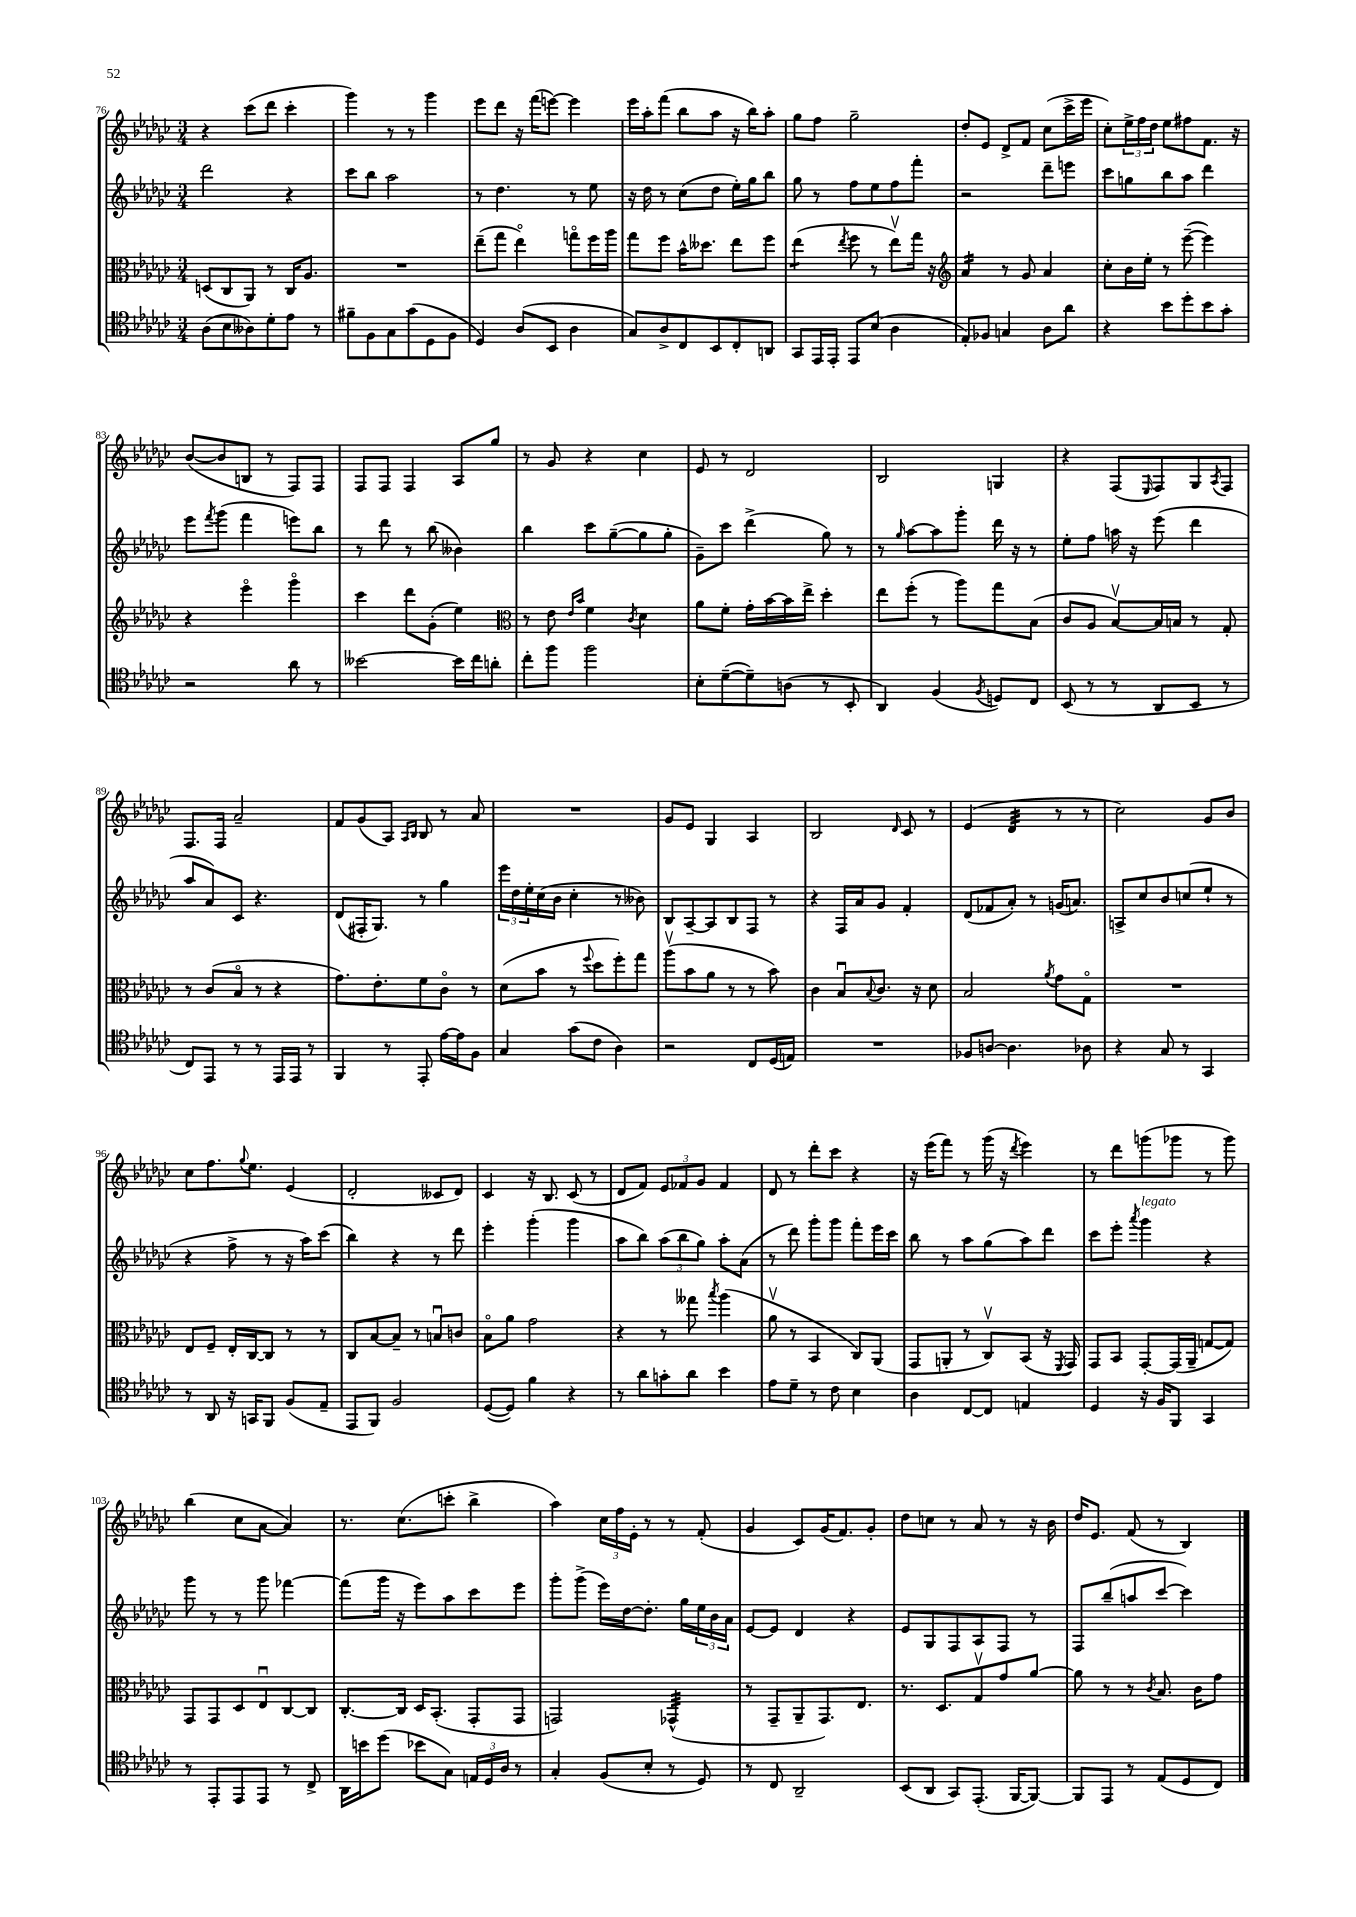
<<
\new StaffGroup <<
\new Staff = "s0" {
    \clef treble \key ges \major \numericTimeSignature \time 3/4
    r4 ces'''8( des'''8 ces'''4-. |
    ges'''4) r8 r8 ges'''4 |
    ees'''8 des'''8 r16 f'''16( e'''8~) e'''4 |
    ees'''16 aes''16-. f'''8( bes''8 aes''8 r16 bes''16) aes''8-. |
    ges''8 f''8 ges''2-- |
    des''8-. ees'8 des'8-> f'8 ces''8( ces'''16-> ees'''16 |
    ces''8-.) \tuplet 3/2 { ees''16-> f''16 des''16 } ees''8 fis''8 f'8. r16 |
    bes'8~( bes'8 b8 r8 f8) f8 |
    f8 f8 f4 aes8 ges''8 |
    r8 ges'8 r4 ces''4 |
    ees'8 r8 des'2 |
    bes2 g4 |
    r4 f8( \grace { ees16 } f8) ges8 \acciaccatura { aes8 } f8 |
    f8. f16 aes'2-- |
    f'8 ges'8( aes8) \grace { aes16 bes16 } bes8 r8 aes'8 |
    R2. |
    ges'8 ees'8 ges4 aes4 |
    bes2 \grace { des'16 } ces'8 r8 |
    ees'4( des'4:32 r8 r8 |
    ces''2) ges'8 bes'8 |
    ces''8 f''8. \appoggiatura { ges''8 } ees''8. ees'4( |
    des'2-. ceses'8 des'8) |
    ces'4 r16 bes8. ces'8( r8 |
    des'8 f'8) \tuplet 3/2 { ees'8 fes'8 ges'8 } fes'4 |
    des'8 r8 des'''8-. ces'''8 r4 |
    r16 ees'''16( f'''8) r8 ges'''16( r16 \acciaccatura { des'''8 } ees'''4) |
    r8 des'''8 g'''8( ges'''8 r8 ges'''8) |
    bes''4( ces''8 aes'8~ aes'4) |
    r8. ces''8.( c'''8-. bes''4-> |
    aes''4) \tuplet 3/2 { ces''16 f''16 ees'16-. } r8 r8 f'8-.( |
    ges'4 ces'8) ges'16( f'8.) ges'8-. |
    des''8 c''8 r8 aes'8 r8 r16 bes'16 |
    des''16 ees'8. f'8( r8 bes4) \bar "|." |
}
\new Staff = "s1" {
    \clef treble \key ges \major \numericTimeSignature \time 3/4
    des'''2 r4 |
    ces'''8 bes''8 aes''2 |
    r8 des''4. r8 ees''8 |
    r16 des''16 r8 ces''8( des''8 ees''16-.) ges''16 bes''8 |
    ges''8 r8 f''8 ees''8 f''8 f'''8-. |
    r2 des'''8-- e'''8 |
    ces'''8 g''8 bes''8 aes''8 des'''4 |
    ees'''8 \acciaccatura { f'''8 } ges'''8( f'''4 e'''8) bes''8 |
    r8 des'''8 r8 bes''8( beses'4) |
    bes''4 ces'''8 ges''8~--( ges''8 ges''8-. |
    ges'8--) ces'''8 des'''4->( ges''8) r8 |
    r8 \grace { ges''16 } aes''8~ aes''8 ges'''8-. des'''16 r16 r8 |
    ees''8-. f''8 a''16 r16 ees'''8( des'''4 |
    aes''8 aes'8) ces'8 r4. |
    des'8( fis16-. ges8.) r8 ges''4 |
    \tuplet 3/2 { ees'''16 des''16 ees''16-. } ces''16( bes'16 ces''4-. r8 beses'8) |
    bes8 aes8~-- aes8 bes8 f8 r8 |
    r4 f16 aes'16 ges'8 f'4-. |
    des'8( fes'8 aes'8-.) r8 g'16( a'8.) |
    a8-> ces''8 bes'8 c''8( ees''8-! r8 |
    r4 f''8-> r8 r16 aes''16) ces'''8( |
    bes''4) r4 r8 des'''8 |
    ees'''4-. ges'''4-.( ges'''4 |
    aes''8 bes''8) \tuplet 3/2 { aes''8( bes''8 ges''8) } aes''8-. aes'8( |
    r8 des'''8) ges'''8-. ges'''8 f'''8-. ees'''16 ces'''16 |
    bes''8 r8 aes''8 ges''8( aes''8) des'''8 |
    ces'''8 ees'''8-. \acciaccatura { aes'''8 } ges'''4^\markup { \italic "legato" } r4 |
    ges'''8 r8 r8 ges'''8 fes'''4~ |
    fes'''8( ges'''16 r16 ees'''8) aes''8 ces'''8 ees'''8 |
    ges'''8-. ges'''8->( ees'''16) des''16~ des''8.-. ges''16 \tuplet 3/2 { ees''16 bes'16 aes'16 } |
    ees'8~ ees'8 des'4 r4 |
    ees'8 ges8 f8 aes8 f8 r8 |
    f8 bes''8--( a''8 ces'''8~ ces'''4) \bar "|." |
}
\new Staff = "s2" {
    \clef alto \key ges \major \numericTimeSignature \time 3/4
    d8( ces8 aes,8) r8 ces16 aes8. |
    R2. |
    ees''8--( ges''8 ees''4\flageolet) g''8\flageolet f''16 aes''16 |
    ges''8 f''8 bes'16-^ deses''8. ees''8 f''8 |
    ees''4:8( \acciaccatura { ees''8 } f''8 r8 ees''8\upbow) ges''16 r16 |
    \clef treble aes'4:16 r8 ges'8 aes'4 |
    ces''8-. bes'16 ees''16-. r8 ees'''8~--( ees'''4) |
    r4 ees'''4\flageolet ges'''4\flageolet |
    ces'''4 des'''8 ges'8-.( ees''4) |
    \clef alto r8 ees'8 \grace { ees'16 bes'16 } f'4 \acciaccatura { ces'8 } des'4 |
    aes'8 f'8-. ges'16-. bes'16~ bes'16 ees''16-> des''4-. |
    ees''8 f''8-.( r8 aes''8) ges''8 bes8( |
    ces'8 aes8 bes8~\upbow) bes16 b16 r8 ges8-. |
    r8 ces'8( bes8\flageolet r8 r4 |
    ges'8.) ees'8.-. f'8 ces'8\flageolet r8 |
    des'8( bes'8 r8 \appoggiatura { f''8 } des''8 f''8-.) ges''8 |
    aes''8\upbow( bes'8 aes'8 r8 r8 bes'8) |
    ces'4 bes8\downbow \appoggiatura { bes8 } ces'8. r16 des'8 |
    bes2 \acciaccatura { aes'8 } ges'8 ges8\flageolet |
    R2. |
    ees8 f8-- ees16-. ces16~ ces8 r8 r8 |
    ces8 bes8~ bes8-- r8 b8\downbow c'8 |
    bes8\flageolet aes'8 ges'2 |
    r4 r8 geses''8 \acciaccatura { bes''8 } aes''4( |
    aes'8\upbow r8 bes,4 ces8) aes,8( |
    ges,8 a,8-. r8 ces8\upbow) bes,8( r16 \acciaccatura { f,8 } ges,16) |
    ges,8 bes,8 ges,8~-. ges,16( aes,16-- g8~ g8) |
    ges,8 ges,8 des8 ees8\downbow ces8~ ces8 |
    ces8.~-. ces16 des16 bes,8.-.( ges,8-. ges,8 |
    g,2) ges,4:32-^( |
    r8 ges,8-- aes,8-- ges,8.) ees8. |
    r8. des8. ges8\upbow ges'8 aes'8~ |
    aes'8 r8 r8 \acciaccatura { ces'8 } bes8. ces'16 ges'8 \bar "|." |
}
\new Staff = "s3" {
    \clef tenor \key ges \major \numericTimeSignature \time 3/4
    aes8( bes8 aeses8) des'8-. ees'8 r8 |
    fis'8-- f8 ges8 ges'8( des8 f8 |
    des4) aes8( bes,8 aes4 |
    ges8) aes8-> ces8 bes,8 ces8-. a,8 |
    ges,8 ees,16 ees,16-. ees,8 bes8( aes4 |
    ees8-.) fes8 g4 aes8 aes'8 |
    r4 bes'8 des''8-. bes'8 ges'8-. |
    r2 aes'8 r8 |
    beses'2~ beses'16 ces''16 a'8-. |
    ces''8-. f''8 f''2 |
    bes8-. des'8~--( des'8--) a8( r8 bes,8-. |
    aes,4) f4( \acciaccatura { f8 } d8) ces8 |
    bes,8( r8 r8 aes,8 bes,8 r8 |
    ces8) ees,8 r8 r8 ees,16 ees,16 r8 |
    f,4 r8 ees,8-. ees'16~ ees'16 f8 |
    ges4 ges'8( ces'8 aes4) |
    r2 ces8 des16( e16) |
    R2. |
    fes8 a8~ a4. aes8 |
    r4 ges8 r8 ges,4 |
    r8 aes,8 r16 g,16 f,8 f8( ees8-- |
    ees,8 f,8) f2 |
    des8~( des8) f'4 r4 |
    r8 aes'8 g'8-. aes'8 bes'4 |
    ees'8 des'8-- r8 ces'8 bes4 |
    aes4 ces8~ ces8 e4 |
    des4 r16 f16 f,8 ges,4 |
    r8 ees,8-. ees,8 ees,8 r8 ces8-> |
    aes,16 b'16 des''8( bes'8 ges8) \tuplet 3/2 { e16 des16 aes16 } r8 |
    ges4-. f8( bes8-. r8 des8) |
    r8 ces8 aes,2-- |
    bes,8( aes,8 ges,8) ees,8.-.( f,16~ f,8~) |
    f,8 ees,8 r8 ees8( des8 ces8) \bar "|." |
}
>>
>>
\layout { \context { \Score currentBarNumber = #76 } }
